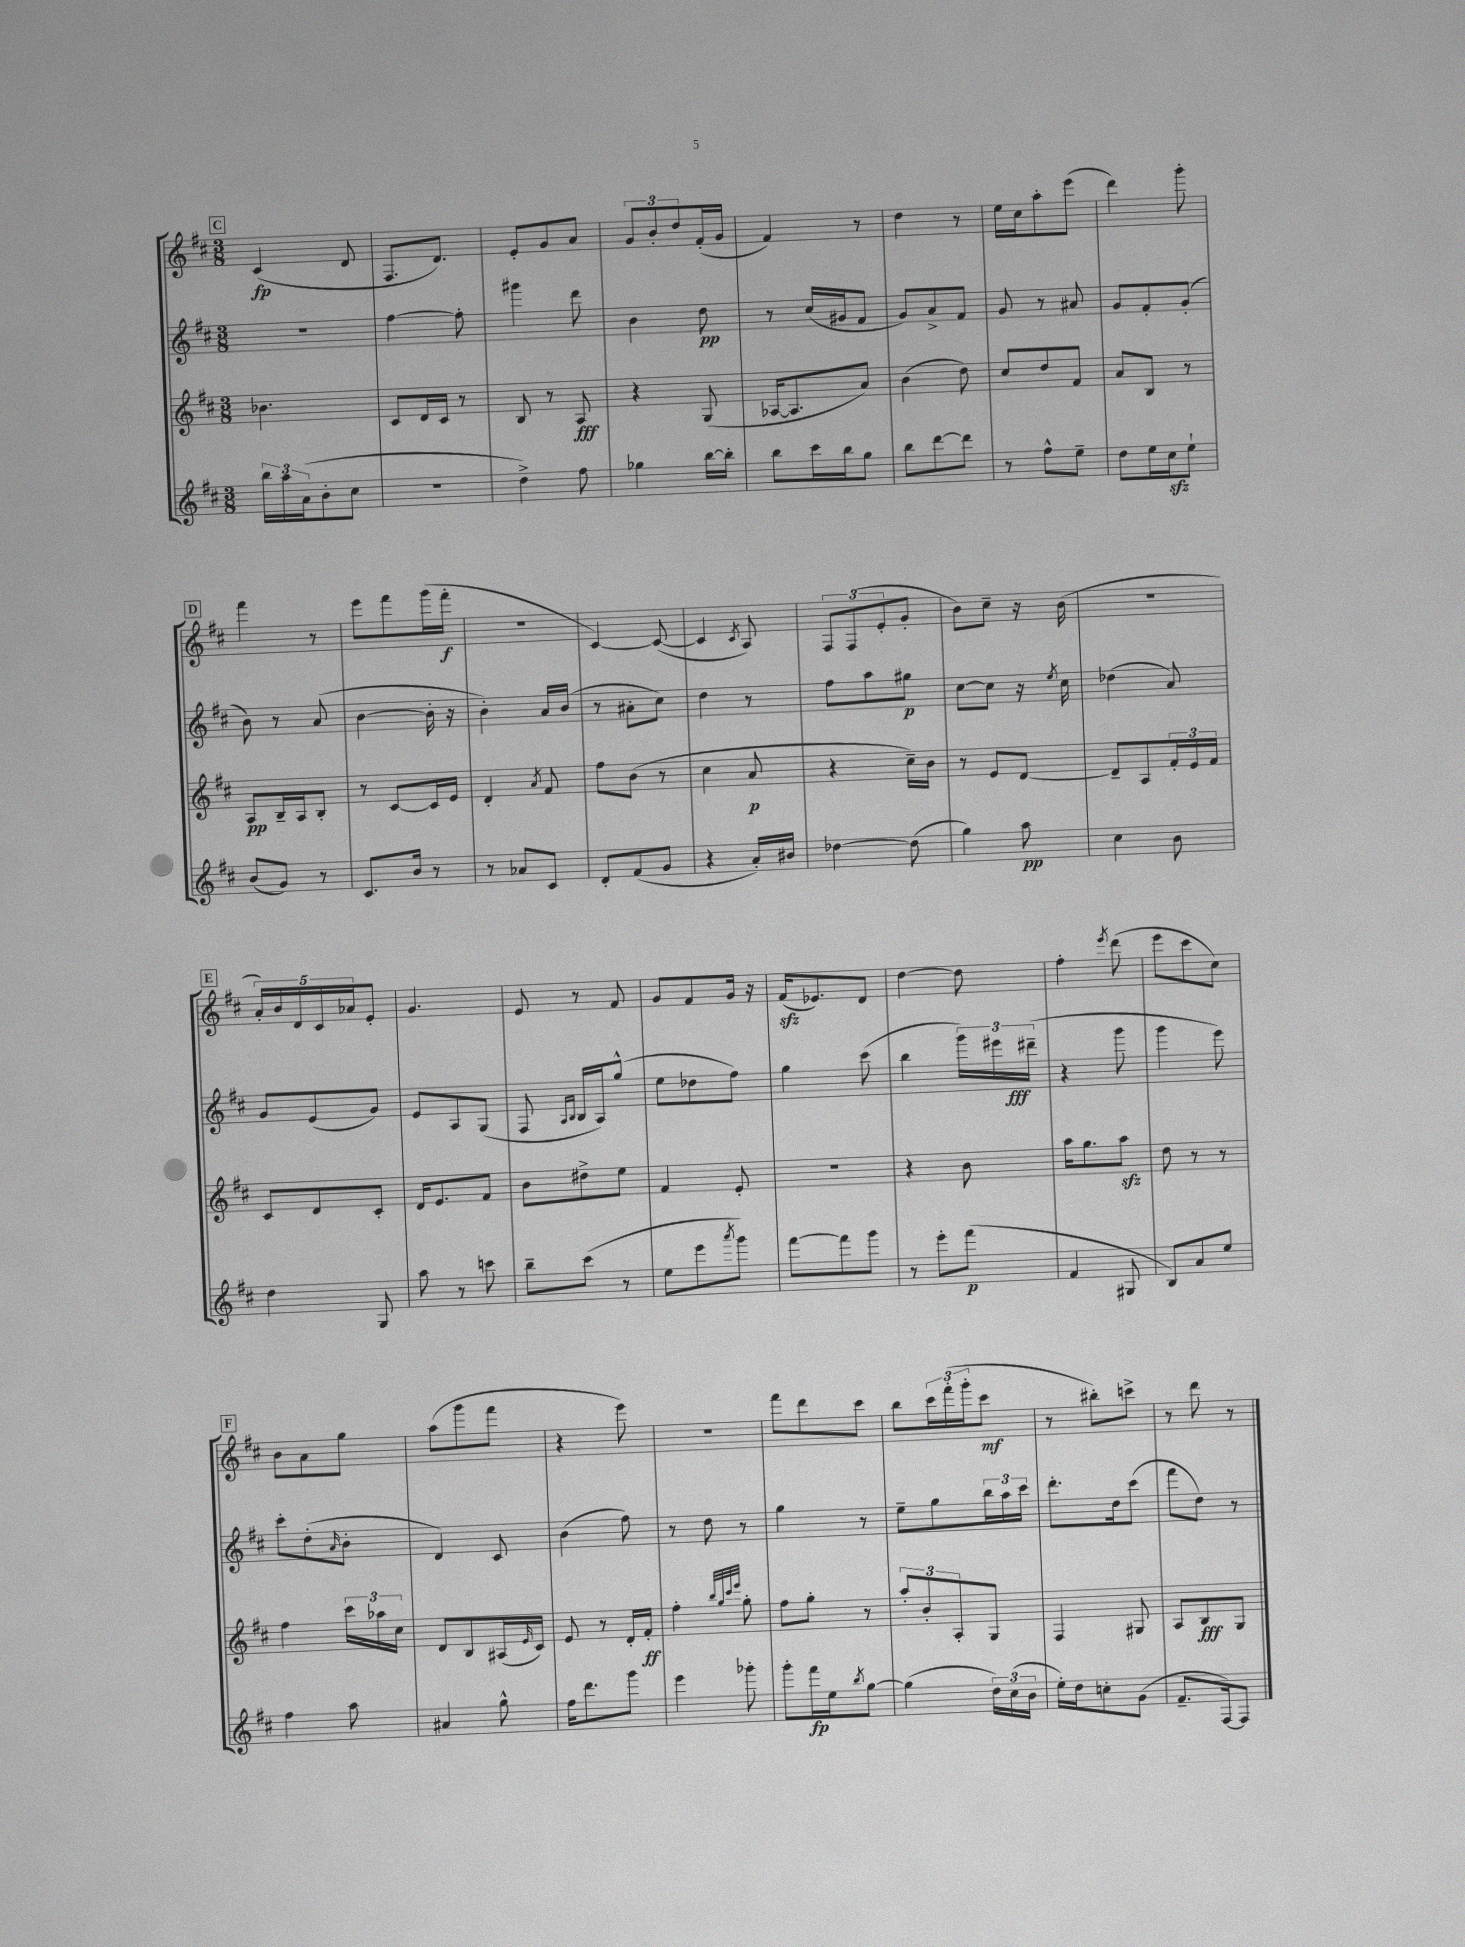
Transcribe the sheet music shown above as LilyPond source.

<<
\new StaffGroup <<
\new Staff = "s0" {
    \clef treble \key d \major \numericTimeSignature \time 3/8
    \mark \markup { \box "C" } cis'4\fp( d'8 |
    fis8. d'8.) |
    e'8-. g'8 a'8 |
    \tuplet 3/2 { g'8 b'8-. d''8 } fis'16-.( g'16 |
    fis'4) r8 |
    d''4 r8 |
    e''16 cis''16 a''8-. e'''8( |
    d'''4) g'''8-. |
    \mark \markup { \box "D" } fis'''4 r8 |
    e'''8 fis'''8 g'''16( fis'''16-.\f |
    R4. |
    cis'4~) cis'8~( |
    cis'4 \acciaccatura { cis'8 } a8) |
    \tuplet 3/2 { fis8 fis8( e'8-. } g'8-. |
    b'8) cis''8-- r16 b'16( |
    r4. |
    \mark \markup { \box "E" } \tuplet 5/4 { a'16-.) b'16 d'16 cis'16 aes'16 } e'8-. |
    g'4. |
    e'8 r8 fis'8 |
    g'8 fis'8 g'16 r16 |
    fis'16\sfz( ees'8.) d'8 |
    d''4~ d''8 |
    fis''4-. \acciaccatura { e'''8 } d'''8( |
    e'''8 cis'''8 cis''8) |
    \mark \markup { \box "F" } b'8 a'8 g''8 |
    a''8( g'''8 fis'''8 |
    r4 e'''8) |
    R4. |
    fis'''8 d'''8 cis'''8 |
    b''8 \tuplet 3/2 { cis'''16 fis'''16-.( g'''16-. } cis'''8\mf |
    r8 bis''8-.) c'''8-> |
    r8 d'''8 r8 \bar "|." |
}
\new Staff = "s1" {
    \clef treble \key d \major \numericTimeSignature \time 3/8
    \mark \markup { \box "C" } R4. |
    fis''4~ fis''8-. |
    gis'''4 d'''8 |
    b'4 d''8\pp |
    r8 cis''16( gis'16 fis'8 |
    g'8) a'8-> fis'8 |
    g'8 r8 ais'8 |
    g'8 fis'8-. g'8-.( |
    \mark \markup { \box "D" } b'8) r8 a'8( |
    b'4~ b'16-. r16 |
    b'4-.) a'16 b'16( |
    r8 ais'8-. cis''8) |
    d''4 r8 |
    fis''8 a''8 gis''8\p |
    cis''8~ cis''8 r16 \acciaccatura { e''8 } cis''16 |
    des''4( a'8) |
    \mark \markup { \box "E" } g'8 e'8( g'8) |
    e'8 a8 g8( |
    fis8 \grace { a16 b16 } b16 a16) g''8-^( |
    e''8 des''8 fis''8) |
    g''4 cis'''8( |
    b''4 \tuplet 3/2 { g'''16) eis'''16 dis'''16--\fff( } |
    r4 g'''8 |
    g'''4 e'''8) |
    \mark \markup { \box "F" } cis'''8-. d''8-.( \grace { a'16 } b'8-. |
    d'4) cis'8 |
    b'4( fis''8) |
    r8 d''8 r8 |
    g''4 r8 |
    e''8-- g''8 \tuplet 3/2 { b''16 a''16 cis'''16 } |
    d'''8.-. d''16 cis'''8( |
    fis'''8 d''8) r8 \bar "|." |
}
\new Staff = "s2" {
    \clef treble \key d \major \numericTimeSignature \time 3/8
    \mark \markup { \box "C" } bes'4. |
    cis'8 d'16 cis'16 r8 |
    b8 r8 a8\fff |
    r4 g8( |
    aes16~ aes8. a'8) |
    b'4( d''8) |
    cis''8 d''8 fis'8 |
    a'8 b8 r8 |
    \mark \markup { \box "D" } a8\pp b16-- a16 b8-. |
    r8 cis'8~ cis'16 e'16 |
    d'4-. \acciaccatura { a'8 } fis'8 |
    fis''8 b'8( r8 |
    cis''4 a'8\p |
    r4 cis''16--) b'16 |
    r8 e'8 d'8~ |
    d'8-- a8 \tuplet 3/2 { fis'16-. e'16 fis'16 } |
    \mark \markup { \box "E" } cis'8 d'8 cis'8-. |
    d'16 e'8. fis'8 |
    b'8 dis''8-> e''8 |
    fis'4 e'8-. |
    R4. |
    r4 b'8 |
    a''16 g''8. a''8\sfz |
    d''8 r8 r8 |
    \mark \markup { \box "F" } fis''4 \tuplet 3/2 { cis'''16 aes''16 cis''16 } |
    d'8 b8 ais16( \grace { e'16 } cis'16) |
    e'8 r8 d'16-. fis'16-.\ff |
    fis''4-. \grace { b''32 g''32 cis'''32 e'''32 } g''8-. |
    fis''8 g''8-. r8 |
    \tuplet 3/2 { a''8-. b'8-. a8-. } g8 |
    fis4 gis8 |
    a8 b8\fff g8 \bar "|." |
}
\new Staff = "s3" {
    \clef treble \key d \major \numericTimeSignature \time 3/8
    \mark \markup { \box "C" } \tuplet 3/2 { b''16 a''16 a'16( } b'8-. cis''8 |
    R4. |
    d''4->) fis''8 |
    ges''4 b''16~ b''16-. |
    b''8 cis'''16 b''16 g''8 |
    b''8 d'''8~ d'''8 |
    r8 fis''8-^ e''8-- |
    d''8 e''16 cis''16\sfz e''8-! |
    \mark \markup { \box "D" } b'8( g'8) r8 |
    cis'8. b'16 r8 |
    r8 aes'8 cis'8 |
    d'8-. fis'8( g'8 |
    r4 a'16-.) bis'16 |
    des''4~ des''8( |
    g''4) a''8\pp |
    cis''4 b'8 |
    \mark \markup { \box "E" } d''4 g8 |
    a''8 r8 c'''8 |
    b''8-- cis'''8( r8 |
    e''8 e'''8 \acciaccatura { a'''8 } g'''8) |
    fis'''8~ fis'''8 g'''8 |
    r8 e'''8-. fis'''8\p( |
    fis'4 gis8 |
    b8) a'8 e''8 |
    \mark \markup { \box "F" } fis''4 a''8 |
    ais'4 g''8-^ |
    fis''16 d'''8. g'''8 |
    e'''4 ges'''8-. |
    g'''8-. fis'''16\fp e''16 \acciaccatura { b''8 } g''8~ |
    g''4( \tuplet 3/2 { d''16) cis''16( b'16 } |
    e''16-.) d''16 c''8-. g'8( |
    fis'8.-- fis16~) fis8 \bar "|." |
}
>>
>>
